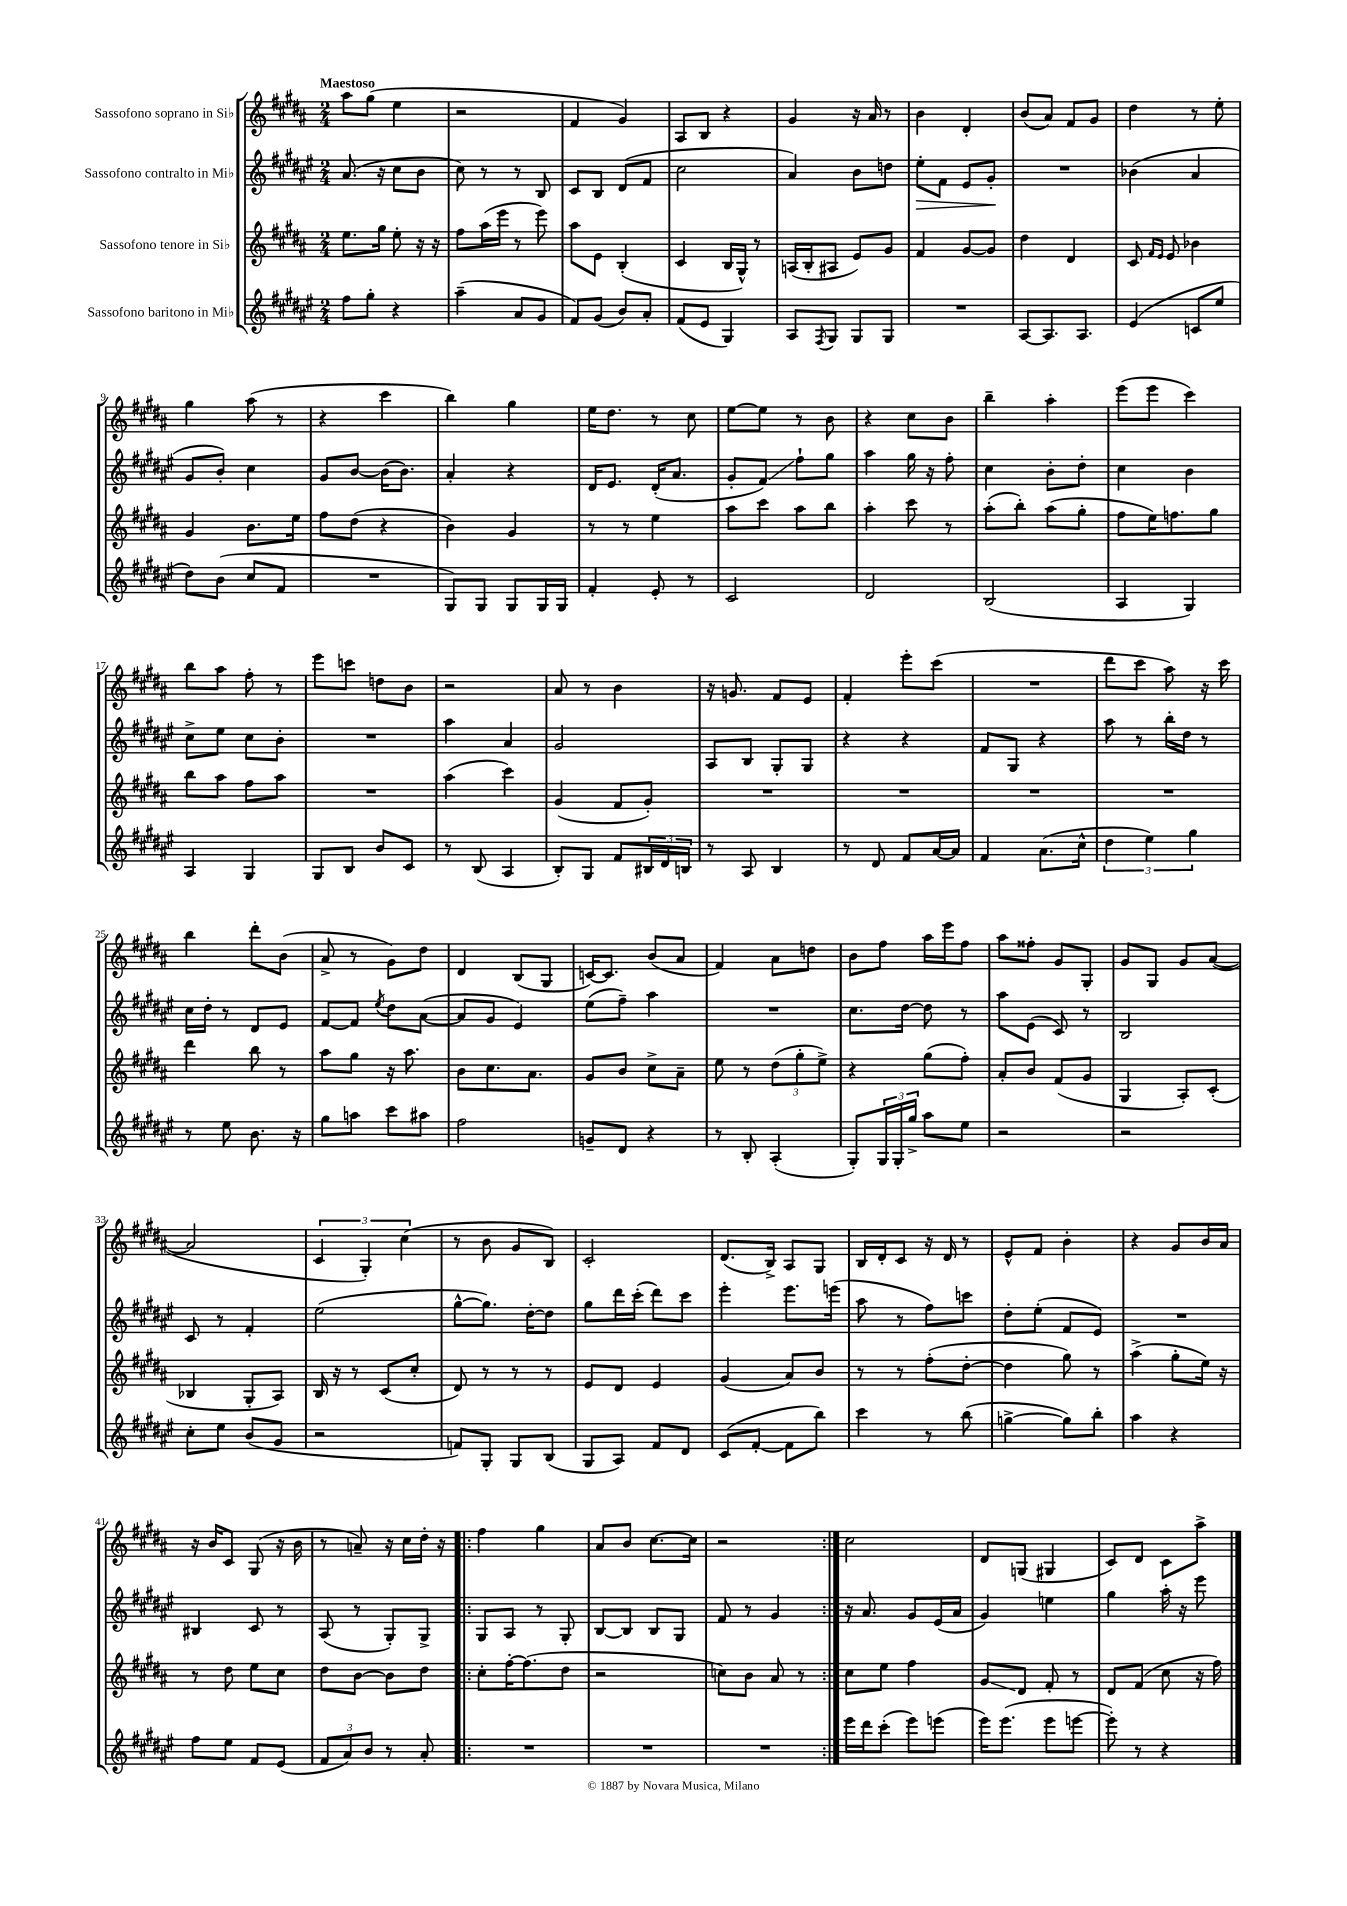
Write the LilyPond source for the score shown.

<<
\new StaffGroup <<
\new Staff = "s0" \with { instrumentName = "Sassofono soprano in Sib" } {
    \clef treble \key b \major \numericTimeSignature \time 2/4 \tempo "Maestoso"
    ais''8 gis''8( e''4 |
    r2 |
    fis'4 gis'4) |
    ais8 b8 r4 |
    gis'4 r16 ais'16 r8 |
    b'4 dis'4-. |
    b'8( ais'8) fis'8 gis'8 |
    dis''4 r8 e''8-. |
    gis''4 ais''8( r8 |
    r4 cis'''4 |
    b''4) gis''4 |
    e''16 dis''8. r8 cis''8 |
    e''8~ e''8 r8 b'8 |
    r4 cis''8 b'8 |
    b''4-- ais''4-. |
    e'''8( e'''8 cis'''4) |
    b''8 ais''8 fis''8-. r8 |
    e'''8 c'''8 d''8 b'8 |
    r2 |
    ais'8 r8 b'4 |
    r16 g'8. fis'8 e'8 |
    fis'4-. e'''8-. cis'''8( |
    R2 |
    dis'''8 cis'''8 ais''8) r16 cis'''16 |
    b''4 dis'''8-. b'8( |
    ais'8-> r8 gis'8) dis''8 |
    dis'4 b8( gis8 |
    c'16~) c'8. b'8( ais'8 |
    fis'4) ais'8 d''8 |
    b'8 fis''8 ais''16 e'''16 fis''8 |
    ais''8 fisis''8-. gis'8 gis8-. |
    gis'8 gis8 gis'8 ais'8~( |
    ais'2 |
    \tuplet 3/2 { cis'4 gis4-.) cis''4( } |
    r8 b'8 gis'8 b8) |
    cis'2-. |
    dis'8.( b16->) ais8 gis8 |
    b16 dis'16-. cis'8 r16 dis'16 r8 |
    e'8-^ fis'8 b'4-. |
    r4 gis'8 b'16 ais'16 |
    r16 b'16 cis'8 gis8( r16 b'16 |
    r8 a'8--) r16 cis''16 dis''16-. r16 |
    \repeat volta 2 { fis''4 gis''4 |
    ais'8 b'8 cis''8.~ cis''16 |
    r2 | }
    cis''2 |
    dis'8 g8( gis4 |
    cis'8) dis'8 cis'8 ais''8-> \bar "|." |
}
\new Staff = "s1" \with { instrumentName = "Sassofono contralto in Mib" } {
    \clef treble \key fis \major \numericTimeSignature \time 2/4
    ais'8.( r16 cis''8 b'8 |
    cis''8) r8 r8 b8 |
    cis'8 b8 dis'8( fis'8 |
    cis''2 |
    ais'4) b'8 d''8 |
    eis''8-.\> fis'8 eis'8 gis'8-.\! |
    R2 |
    bes'4( ais'4 |
    gis'8 b'8-.) cis''4 |
    gis'8 b'8~ b'16( b'8.) |
    ais'4-. r4 |
    dis'16 eis'8. dis'16-.( ais'8. |
    gis'8-. fis'8\glissando) fis''8-! gis''8 |
    ais''4 gis''16 r16 fis''8-. |
    cis''4 b'8-. dis''8-. |
    cis''4 b'4 |
    cis''8-> eis''8 cis''8 b'8-. |
    R2 |
    ais''4 ais'4 |
    gis'2 |
    ais8 b8 gis8-. gis8 |
    r4 r4 |
    fis'8 gis8 r4 |
    ais''8 r8 b''16-. dis''16 r8 |
    cis''16 dis''16-. r8 dis'8 eis'8 |
    fis'8~ fis'8 \acciaccatura { eis''8 } dis''8 ais'8~( |
    ais'8 gis'8 eis'4) |
    eis''8( fis''8--) ais''4 |
    R2 |
    cis''8. dis''16~ dis''8 r8 |
    ais''8 eis'8( cis'8) r8 |
    b2 |
    cis'8 r8 fis'4-. |
    eis''2( |
    gis''8~-^ gis''8.) dis''16~-. dis''8 |
    gis''8 dis'''16 cis'''16-.( dis'''8) cis'''8 |
    eis'''4-. eis'''8. e'''16( |
    ais''8 r8 fis''8) c'''8 |
    dis''8-. eis''8-.( fis'8 eis'8) |
    R2 |
    bis4 cis'8 r8 |
    ais8( r8 gis8-.) gis8-> |
    \repeat volta 2 { gis8 ais8 r8 gis8-. |
    b8~ b8 b8 gis8 |
    fis'8 r8 gis'4 | }
    r16 ais'8. gis'8 eis'16( ais'16 |
    gis'4) e''4 |
    gis''4 ais''16-. r16 eis'''8 \bar "|." |
}
\new Staff = "s2" \with { instrumentName = "Sassofono tenore in Sib" } {
    \clef treble \key b \major \numericTimeSignature \time 2/4
    e''8. gis''16 e''8-. r16 r16 |
    fis''8 ais''16( e'''16 r8 e'''8) |
    ais''8 e'8 b4-.( |
    cis'4 b16 gis16-^) r8 |
    a16( b16-. ais8 e'8) gis'8 |
    fis'4 gis'8~ gis'8 |
    dis''4 dis'4 |
    cis'8 \grace { fis'16 e'16 } e'8 bes'4 |
    gis'4 b'8. e''16 |
    fis''8 dis''8( r4 |
    b'4) gis'4 |
    r8 r8 e''4 |
    ais''8 cis'''8 ais''8 b''8 |
    ais''4-. cis'''8 r8 |
    ais''8-.( b''8-.) ais''8( gis''8-. |
    fis''8 e''16) f''8. gis''8 |
    b''8 ais''8 fis''8 ais''8 |
    R2 |
    ais''4( cis'''4) |
    gis'4( fis'8 gis'8-.) |
    R2 |
    R2 |
    R2 |
    R2 |
    dis'''4 b''8 r8 |
    ais''8 gis''8 r16 ais''8. |
    b'8 cis''8. ais'8. |
    gis'8 b'8 cis''8-> ais'8-- |
    e''8 r8 \tuplet 3/2 { dis''8( gis''8-. e''8->) } |
    r4 gis''8( fis''8-.) |
    ais'8-. b'8 fis'8( gis'8 |
    gis4 ais8-.) cis'8-.( |
    bes4 gis8-. ais8) |
    b16 r16 r8 cis'8( cis''8-. |
    dis'8) r8 r8 r8 |
    e'8 dis'8 e'4 |
    gis'4( ais'8) b'8 |
    r8 r8 fis''8-.( dis''8~-. |
    dis''4 gis''8) r8 |
    ais''4->( gis''8-. e''16) r16 |
    r8 dis''8 e''8 cis''8 |
    dis''8 b'8~ b'8 dis''8 |
    \repeat volta 2 { cis''8-. fis''16~-. fis''8.( dis''8 |
    r2 |
    c''8) b'8 ais'8 r8 | }
    cis''8 e''8 fis''4 |
    gis'8\glissando dis'8 fis'8-. r8 |
    dis'8 fis'8( cis''8 r16 fis''16) \bar "|." |
}
\new Staff = "s3" \with { instrumentName = "Sassofono baritono in Mib" } {
    \clef treble \key fis \major \numericTimeSignature \time 2/4
    fis''8 gis''8-. r4 |
    ais''4--( ais'8 gis'8 |
    fis'8) gis'8( b'8) ais'8-. |
    fis'8( eis'8 gis4) |
    ais8 \acciaccatura { fis8 } gis8 gis8 gis8 |
    R2 |
    ais8~ ais8. ais8. |
    eis'4( c'8 eis''8 |
    dis''8) b'8( cis''8 fis'8 |
    R2 |
    gis8) gis8 gis8 gis16 gis16 |
    fis'4-. eis'8-. r8 |
    cis'2 |
    dis'2 |
    b2( |
    ais4 gis4) |
    ais4 gis4 |
    gis8 b8 b'8 cis'8 |
    r8 b8( ais4 |
    b8-.) gis8 fis'8 \tuplet 3/2 { bis16 dis'16 b16 } |
    r8 ais8 b4 |
    r8 dis'8 fis'8 ais'16~ ais'16 |
    fis'4 ais'8.( cis''16-^ |
    \tuplet 3/2 { dis''4 eis''4) gis''4 } |
    r8 eis''8 b'8. r16 |
    gis''8 a''8 cis'''8 ais''8 |
    fis''2 |
    g'8-- dis'8 r4 |
    r8 b8-. ais4-.( |
    gis8-.) \tuplet 3/2 { gis16 gis16-. gis''16-> } ais''8 eis''8 |
    r2 |
    r2 |
    cis''8-. eis''8 b'8( gis'8 |
    r2 |
    f'8) gis8-. gis8 b8( |
    gis8 ais8) fis'8 dis'8 |
    cis'8( fis'8~-. fis'8 b''8) |
    cis'''4 r8 b''8( |
    g''4~-> g''8) b''8-. |
    ais''4 r4 |
    fis''8 eis''8 fis'8 eis'8( |
    \tuplet 3/2 { fis'8 ais'8) b'8 } r8 ais'8-. |
    \repeat volta 2 { R2 |
    R2 |
    R2 | }
    eis'''16 dis'''16 cis'''8-.( eis'''8) e'''8( |
    eis'''16) eis'''8.( eis'''8 e'''8~ |
    e'''8-.) r8 r4 \bar "|." |
}
>>
>>
